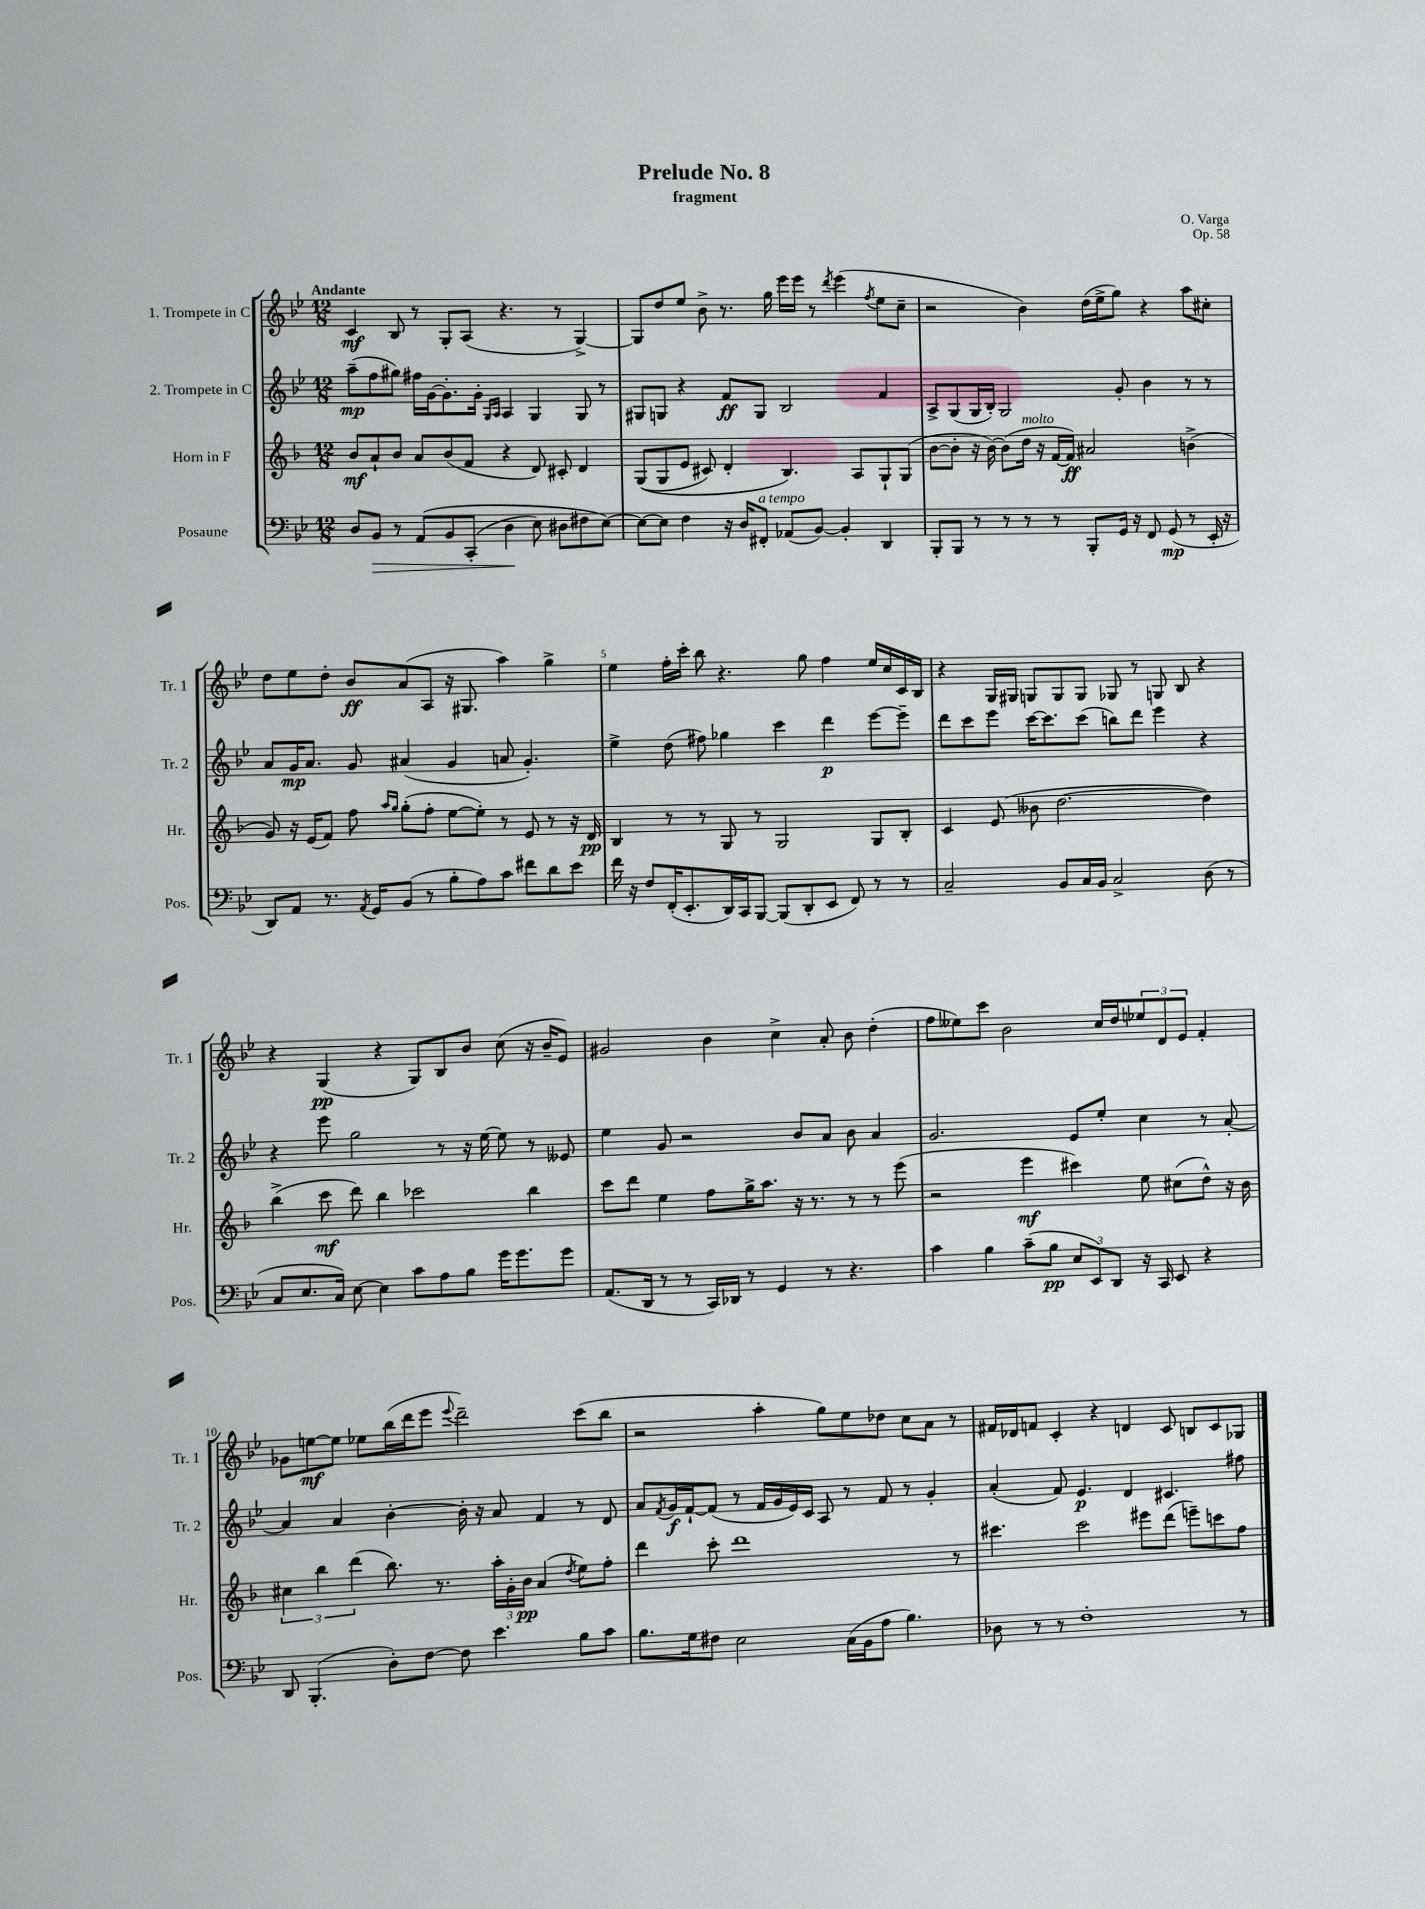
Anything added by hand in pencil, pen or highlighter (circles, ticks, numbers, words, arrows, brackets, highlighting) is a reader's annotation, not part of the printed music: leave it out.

**kern	**dynam	**kern	**dynam	**kern	**dynam	**kern	**dynam
*part4	*part4	*part3	*part3	*part2	*part2	*part1	*part1
*staff4	*staff4	*staff3	*staff3	*staff2	*staff2	*staff1	*staff1
*I"Posaune	*	*I"Horn in F	*	*I"2. Trompete in C	*	*I"1. Trompete in C	*
*I'Pos.	*	*I'Hr.	*	*I'Tr. 2	*	*I'Tr. 1	*
*clefF4	*	*clefG2	*	*clefG2	*	*clefG2	*
*k[b-e-]	*	*k[b-]	*	*k[b-e-]	*	*k[b-e-]	*
*M12/8	*	*M12/8	*	*M12/8	*	*M12/8	*
=1	=1	=1	=1	=1	=1	=1	=1
!	!	!	!	!	!	!LO:TX:a:B:t=Andante	!
8D/L	.	8b-/L	mf	(8aa~\L	mp	4c/	mf
!	!LO:HP:b	!	!	!	!	!	!
8BB-/J	>	8a`/	.	8ff\	.	.	.
8r	.	8b-/J	.	8gg#X\J)	.	8B-/	.
(8AA/L	.	8a/L	.	16ff#X\LL	.	8r	.
.	.	.	.	[16g\J	.	.	.
8BB-/	.	(8b-/	.	8.g'\]	.	8G'/L	.
(8CC'/J	.	8f/J	.	.	.	(8A/J	.
.	.	.	.	16g'\Jk	.	.	.
.	.	.	.	16qqG/LL	.	.	.
.	.	.	.	16qqA/JJ	.	.	.
4D\	.	4r	.	4A/	.	4.r	.
8E-\)	]	8d/)	.	4G/	.	.	.
8D#X\L	.	8c#X'/	.	.	.	8r	.
8F#X\	.	4d/	.	8G/	.	[4G^/)	.
[8E-\J)	.	.	.	8r	.	.	.
=2	=2	=2	=2	=2	=2	=2	=2
8E-\L_	.	((8G/L	.	8G#X/L	.	8G/L]	.
8E-\J]	.	8G/	.	8Gn/J	.	8dd/	.
4F\	.	8e/J	.	4r	.	8ee-/J	.
.	.	8c#X/)	.	.	.	8b-^\	.
16r	.	4d'/	.	8f/L	ff	8.r	.
16D/KL	.	.	.	.	.	.	.
!LO:TX:a:i:t=a tempo	!	!	!	!	!	!	!
8FF#X'/J	.	.	.	8G/J	.	.	.
.	.	.	.	.	.	16gg\	.
(8AA-X/L	.	4.B-/)	.	2B-/	.	16eee-\LL	.
.	.	.	.	.	.	16eee-\JJ	.
[8BB-/J)	.	.	.	.	.	8r	.
.	.	.	.	.	.	8qddd/	.
4BB-'/]	.	.	.	.	.	(4eee-\	.
.	.	8A/L	.	.	.	.	.
.	.	.	.	.	.	8qff/	.
4DD/	.	8G`/	.	4f/	.	8ee-\L	.
.	.	(8G/J	.	.	.	8cc~\J	.
=3	=3	=3	=3	=3	=3	=3	=3
8BBB-'/L	.	[8b-\L	.	8A^/L	.	2r	.
8BBB-/J	.	8b-'\J]	.	(8G/	.	.	.
8r	.	16r	.	16G/L	.	.	.
.	.	[16b-\)	.	16B-'/JJ)	.	.	.
8r	.	(8b-\L]	.	2G/	.	.	.
!	!	!LO:TX:a:i:t=molto	!	!	!	!	!
8r	.	16dd\Jk	.	.	.	4b-\)	.
.	.	16r	.	.	.	.	.
8r	.	[16f/LL	.	.	.	.	.
.	.	16f/JJ])	ff	.	.	.	.
8BBB-'/L	.	2a#X/	.	.	.	(16dd\LL	.
.	.	.	.	.	.	16ee-^\J	.
16GG/Jk	.	.	.	8g'/	.	8gg\J)	.
16r	.	.	.	.	.	.	.
8FF/	.	.	.	4b-\	.	4r	.
(8GG/	mp	.	.	.	.	.	.
8r	.	(4bn^\	.	8r	.	8aa\L	.
16EE-'/	.	.	.	8r	.	8cc#X'\J	.
16r	.	.	.	.	.	.	.
!!LO:LB:g=z
=4	=4	=4	=4	=4	=4	=4	=4
8DD/L)	.	8g/)	.	8a/L	.	8dd\L	.
8AA/J	.	16r	.	16g/K	mp	8ee-\	.
.	.	(16e/KL	.	8.a/J	.	.	.
8.r	.	8f/J)	.	.	.	8dd'\J	.
.	.	8ff\	.	8g/	.	8b-/L	ff
8qAA/	.	.	.	.	.	.	.
16GG/KL	.	.	.	.	.	.	.
.	.	16qqaa/LL	.	.	.	.	.
.	.	16qqgg/JJ	.	.	.	.	.
(8BB-/J	.	(8gg'\L	.	(4a#X/	.	(8a/	.
8r	.	8ff'\J	.	.	.	8A/J	.
8B-'\L	.	[8ee\L	.	4g/	.	16r	.
.	.	.	.	.	.	8.G#X/	.
8A\)	.	8ee'\J])	.	.	.	.	.
8c\J	.	8r	.	8an/	.	4aa\)	.
8f#X\L	.	8e/	.	4.g'/)	.	.	.
8d\	.	8r	.	.	.	4gg^\	.
8e-\J	.	16r	.	.	.	.	.
.	.	16d/	pp	.	.	.	.
=5	=5	=5	=5	=5	=5	=5	=5
16f\	.	4B-/	.	4ee-^\	.	4ee-\	.
16r	.	.	.	.	.	.	.
8F/L	.	.	.	.	.	.	.
(16FF'/K	.	8r	.	(8dd\	.	16ff'\LL	.
8.EE-'/	.	.	.	.	.	16ccc'\JJ	.
.	.	8r	.	8ff#X\)	.	8bb-\	.
16DD/L)	.	8G/	.	4gg-X\	.	4.r	.
16CC/J	.	.	.	.	.	.	.
[8BBB-/J	.	8r	.	.	.	.	.
(8BBB-/L]	.	2G/	.	4ccc\	.	.	.
8DD'/	.	.	.	.	.	8gg\	.
8EE-/J	.	.	.	4ddd\	p	4ff\	.
8FF/)	.	.	.	.	.	.	.
8r	.	8G/L	.	[8eee-\L	.	16ee-/LL	.
.	.	.	.	.	.	16cc/	.
8r	.	8B-'/J	.	8eee-~\J]	.	16c/	.
.	.	.	.	.	.	16B-/JJ	.
=6	=6	=6	=6	=6	=6	=6	=6
2C~/	.	4c/	.	8ddd\L	.	4r	.
.	.	.	.	8ccc\	.	.	.
.	.	(8e/	.	8eee-\J	.	16G/LL	.
.	.	.	.	.	.	16G#X/JJ	.
.	.	8b--X\	.	[16ccc\KL	.	8Gn/L	.
.	.	.	.	8.ccc\]	.	.	.
8BB-/L	.	[2.dd\	.	.	.	8G/	.
16C/L	.	.	.	(8ccc\J	.	8G/J	.
16BB-/JJ	.	.	.	.	.	.	.
2C^/	.	.	.	8bbn\L)	.	8G-X/	.
.	.	.	.	8ddd\J	.	8r	.
.	.	.	.	4eee-\	.	8Gn/	.
.	.	.	.	.	.	8B-/	.
(8D\	.	4dd\])	.	4r	.	4r	.
8r	.	.	.	.	.	.	.
!!LO:LB:g=z
=7	=7	=7	=7	=7	=7	=7	=7
8C/L	.	(4bb-^\	.	4r	.	4r	.
8.E-/	.	.	.	.	.	.	.
.	.	8ccc\	mf	8eee-\	.	(4G/	pp
16C/Jk)	.	.	.	.	.	.	.
[8E-\	.	8ddd\)	.	2gg\	.	.	.
4E-\]	.	4bb-\	.	.	.	4r	.
8c\L	.	2ccc-X\	.	.	.	8G/L)	.
8A\	.	.	.	8r	.	8B-/	.
8B-\J	.	.	.	16r	.	8b-/J	.
.	.	.	.	[16ee-\	.	.	.
16g\KL	.	.	.	8ee-\]	.	(8cc\	.
8.g\	.	.	.	.	.	.	.
.	.	4bb-\	.	8r	.	16r	.
.	.	.	.	.	.	16b-~/KL	.
8g\J	.	.	.	8e--X/	.	8e-/J)	.
=8	=8	=8	=8	=8	=8	=8	=8
(8.AA/L	.	8ccc\L	.	4ee-\	.	2g#X/	.
.	.	8ddd\J	.	.	.	.	.
16DD/Jk	.	.	.	.	.	.	.
8r	.	4ee\	.	8g/	.	.	.
8r	.	.	.	2r	.	.	.
16CC/LL)	.	8ff\L	.	.	.	4b-\	.
16DD-X/JJ	.	.	.	.	.	.	.
8r	.	16gg^\K	.	.	.	.	.
.	.	8.aa\J	.	.	.	.	.
4GG/	.	.	.	.	.	4cc^\	.
.	.	16r	.	8b-/L	.	.	.
.	.	8.r	.	.	.	.	.
8r	.	.	.	8a/J	.	8a'/	.
4.r	.	8r	.	8b-\	.	8b-\	.
.	.	8r	.	4a/	.	(4dd'\	.
.	.	(8eee\	.	.	.	.	.
=9	=9	=9	=9	=9	=9	=9	=9
4c\	.	2r	.	2.g/	.	8ff\L	.
.	.	.	.	.	.	8ee--X\)	.
4B-\	.	.	.	.	.	8ccc\J	.
.	.	.	.	.	.	2b-\	.
(8c~\L	.	4eee\	mf	.	.	.	.
8B-\J	pp	.	.	.	.	.	.
12E-/L	.	4ccc#X\)	.	8e-/L	.	.	.
12EE-/)	.	.	.	.	.	.	.
.	.	.	.	8ee-'/J	.	16cc/LL	.
12DD/J	.	.	.	.	.	.	.
.	.	.	.	.	.	16dd/J	.
16r	.	8ee\	.	4cc\	.	12ee-X/	.
16CC/	.	.	.	.	.	.	.
.	.	.	.	.	.	12d/	.
8EE-/	.	(8cc#X\L	.	.	.	.	.
.	.	.	.	.	.	12e-/J	.
4r	.	8dd^^\J)	.	8r	.	4f'/	.
.	.	16r	.	[8a'/	.	.	.
.	.	16b-\	.	.	.	.	.
!!LO:LB:g=z
=10	=10	=10	=10	=10	=10	=10	=10
8DD/	.	6cc#X\	.	4a/]	.	8g-X\L	.
(4.BBB-'/	.	.	.	.	.	[8een\	mf
.	.	6bb-\	.	.	.	.	.
.	.	.	.	4a/	.	8ee\J]	.
.	.	(6ddd\	.	.	.	.	.
.	.	.	.	.	.	8ee-X\L	.
8D'\L)	.	8.bb-\)	.	[4b-'\	.	(16bb-\L	.
.	.	.	.	.	.	16ddd\J	.
[8F\J	.	.	.	.	.	8eee-\J	.
.	.	8.r	.	.	.	.	.
.	.	.	.	.	.	8qqeee-/	.
8F\]	.	.	.	16b-'\]	.	2ddd~\)	.
.	.	.	.	16r	.	.	.
4.e-\	.	24aa'\LL	.	8a/	.	.	.
.	.	24g'\	.	.	.	.	.
.	.	24b-\JJ	pp	.	.	.	.
.	.	(4a/	.	4f/	.	.	.
.	.	8qdd/	.	.	.	.	.
8B-\L	.	8ee\L)	.	8r	.	(8ccc\L	.
8c\J	.	8ff'\J	.	8d/	.	8bb-\J	.
=11	=11	=11	=11	=11	=11	=11	=11
8.B-\L	.	4ddd\	.	8a/L	.	2r	.
.	.	.	.	8qf/	.	.	.
.	.	.	.	16g/L	f	.	.
16G\k	.	.	.	[16f`/J	.	.	.
8F#X\J	.	8ccc'\	.	(8f/J]	.	.	.
2E-\	.	1ddd	.	8r	.	.	.
.	.	.	.	16f/LL	.	4aa'\	.
.	.	.	.	16g/	.	.	.
.	.	.	.	16e-/)	.	.	.
.	.	.	.	16c/JJ	.	.	.
.	.	.	.	8A/	.	8gg\L)	.
(16C\LL	.	.	.	8r	.	8ee-\	.
16BB-\J	.	.	.	.	.	.	.
8A\J	.	.	.	8f/	.	8dd-X\J	.
4.B-\)	.	.	.	8r	.	8cc\L	.
.	.	.	.	4g'/	.	8a\J	.
.	.	8r	.	.	.	8r	.
=12	=12	=12	=12	=12	=12	=12	=12
8D-X\	.	4.ccc#X\	.	(4a'/	.	16f#X/LL	.
.	.	.	.	.	.	16d-X/J	.
8r	.	.	.	.	.	8fn/J	.
8r	.	.	.	8f/)	.	4c'/	.
1F'	.	2ccc#\	.	4.e-/	p	.	.
.	.	.	.	.	.	4r	.
.	.	.	.	4d/	.	4dn/	.
.	.	8eee#X\L	.	.	.	.	.
.	.	(8ddd\J	.	4.c#X/	.	8c/	.
.	.	8eeen~\L)	.	.	.	8Bn/L	.
.	.	8cccn\	.	.	.	8c/	.
8r	.	8ff\J	.	8ff#X\	.	8G-X/J	.
==	==	==	==	==	==	==	==
*-	*-	*-	*-	*-	*-	*-	*-
